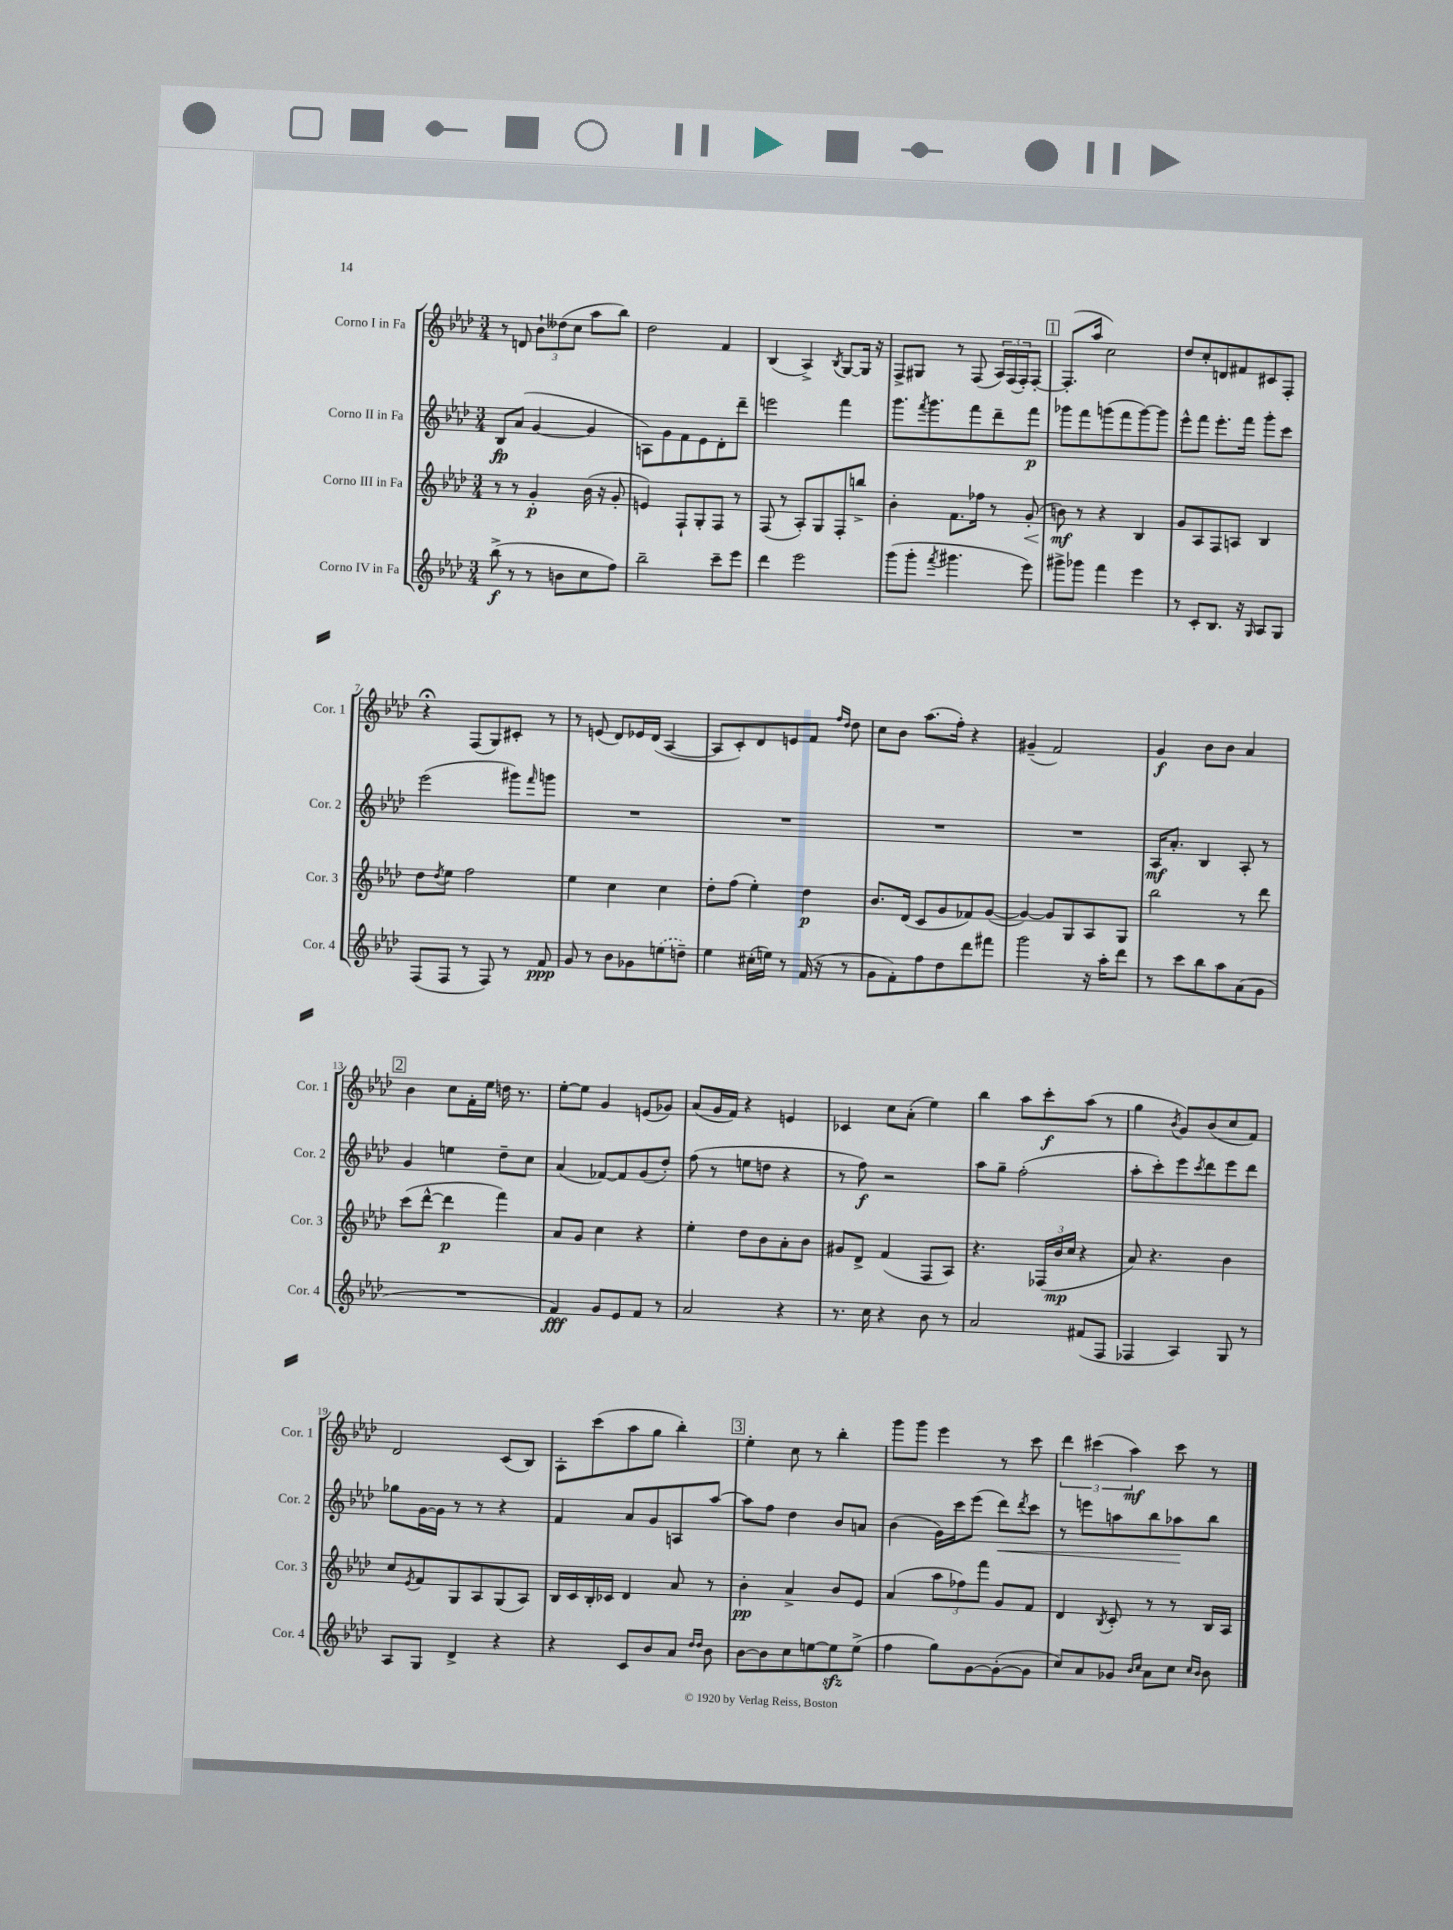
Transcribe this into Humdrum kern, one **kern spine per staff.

**kern	**dynam	**kern	**dynam	**kern	**dynam	**kern	**dynam
*part4	*part4	*part3	*part3	*part2	*part2	*part1	*part1
*staff4	*staff4	*staff3	*staff3	*staff2	*staff2	*staff1	*staff1
*I"Corno IV in Fa	*	*I"Corno III in Fa	*	*I"Corno II in Fa	*	*I"Corno I in Fa	*
*I'Cor. 4	*	*I'Cor. 3	*	*I'Cor. 2	*	*I'Cor. 1	*
*clefG2	*	*clefG2	*	*clefG2	*	*clefG2	*
*k[b-e-a-d-]	*	*k[b-e-a-d-]	*	*k[b-e-a-d-]	*	*k[b-e-a-d-]	*
*M3/4	*	*M3/4	*	*M3/4	*	*M3/4	*
=1	=1	=1	=1	=1	=1	=1	=1
(8bb-^\	f	8r	.	8B-/L	fp	8r	.
8r	.	8r	.	(8a-/J	.	8dn/	.
8r	.	4g'/	p	[4g/	.	12b-`\L	.
.	.	.	.	.	.	(12dd--X\	.
8bn\L	.	.	.	.	.	.	.
.	.	.	.	.	.	12cc\J	.
8cc\	.	(16b-\	.	4g/]	.	8aa-\L	.
.	.	16r	.	.	.	.	.
8ff\J)	.	8g'/	.	.	.	8bb-\J)	.
=2	=2	=2	=2	=2	=2	=2	=2
2bb-~\	.	4en/)	.	8An\L)	.	2dd-\	.
.	.	.	.	8g\	.	.	.
.	.	8F`/L	.	8f\	.	.	.
.	.	8G'/	.	8e-\	.	.	.
8ccc~\L	.	8F/J	.	8d-'\	.	4f/	.
8eee-\J	.	8r	.	8ddd-~\J	.	.	.
=3	=3	=3	=3	=3	=3	=3	=3
4ddd-\	.	(8F/	.	2eeen\	.	(4B-/	.
.	.	8r	.	.	.	.	.
2eee-\	.	8A-'/L)	.	.	.	4A-^/)	.
.	.	8G/	.	.	.	.	.
.	.	.	.	.	.	8qB-/	.
.	.	8F'/	.	4fff\	.	[8G/L	.
.	.	8bbn^/J	.	.	.	16G/Jk]	.
.	.	.	.	.	.	16r	.
=4	=4	=4	=4	=4	=4	=4	=4
(8ggg\L	.	4b-'\	.	8.ggg\L	.	8F^/L	.
8ggg'\J	.	.	.	.	.	8G#X/J	.
.	.	.	.	8qfff/	.	.	.
.	.	.	.	8.ggg\	.	.	.
8qfff/	.	.	.	.	.	.	.
4.ggg#X\	.	8.f\L	.	.	.	8r	.
.	.	.	.	8fff\	.	(8F/	.
.	.	16ff-X\Jk	.	.	.	.	.
.	.	8r	.	8ddd-~\	.	24A-/LL)	.
.	.	.	.	.	.	(24F/	.
.	.	.	.	.	.	24F'/J)	.
!	!	!	!LO:HP:b	!	!	!	!
8eee-\)	.	(8g'/	<	8fff\J	p	[8F'/J	.
!!LO:REH:place=s1:t=1
=5	=5	=5	=5	=5	=5	=5	=5
8ggg#X^\L	.	8bn\)	mf	8ggg-X\L	.	(8.F'/L]	.
8ggg-X\J	.	8r	[	8fff\	.	.	.
.	.	.	.	.	.	16aa-/Jk	.
4fff\	.	4r	.	(8gggn\	.	2cc\)	.
.	.	.	.	8fff\	.	.	.
4eee-\	.	4B-/	.	[8ggg\)	.	.	.
.	.	.	.	8ggg\J]	.	.	.
=6	=6	=6	=6	=6	=6	=6	=6
8r	.	8g/L	.	8eee-^^\L	.	8dd-/L	.
8c'/L	.	8A-/	.	8fff\J	.	8cc'/	.
8.B-/J	.	8F/	.	8.eee-'\L	.	8dn/	.
.	.	8An/J	.	.	.	8f#X/	.
16r	.	.	.	16fff\Jk	.	.	.
16qqG/	.	.	.	.	.	.	.
8A-/L	.	4B-/	.	8ggg'\L	.	8c#X/	.
8G/J	.	.	.	8ccc\J	.	8F'/J	.
!!LO:LB:g=z
=7	=7	=7	=7	=7	=7	=7	=7
(8F/L	.	8dd-\L	.	(2eee-\	.	4r;<	.
.	.	8qdd-/	.	.	.	.	.
8F/J	.	8ee-\J	.	.	.	.	.
8r	.	2ff\	.	.	.	(8F/L	.
8F/)	.	.	.	.	.	8G/)	.
8r	.	.	.	8ggg#X\L)	.	8c#X'/J	.
.	.	.	.	16qqfff/	.	.	.
8f/	ppp	.	.	8gggn\J	.	8r	.
=8	=8	=8	=8	=8	=8	=8	=8
8g/	.	4ee-\	.	2.r	.	8r	.
8r	.	.	.	.	.	(8en/	.
8b-\L	.	4cc\	.	.	.	8d-/L)	.
8g-X\	.	.	.	.	.	16e-X/L	.
.	.	.	.	.	.	(16d-/JJ	.
(8een\	.	4cc\	.	.	.	[4A-/	.
8ddn~\J)	.	.	.	.	.	.	.
=9	=9	=9	=9	=9	=9	=9	=9
4ee-\	.	8dd-'\L	.	2.r	.	8A-/L]	.
.	.	(8ff\J	.	.	.	8c'/)	.
(16cc#X'\LL	.	4ee-'\)	.	.	.	8d-/	.
16een\JJ)	.	.	.	.	.	.	.
8r	.	.	.	.	.	8en/	.
(16f/	.	4dd-\	p	.	.	8f/J	.
16r	.	.	.	.	.	.	.
.	.	.	.	.	.	16qqff/LL	.
.	.	.	.	.	.	16qqdd-/JJ	.
8r	.	.	.	.	.	8dd-\	.
=10	=10	=10	=10	=10	=10	=10	=10
8g\L	.	8.b-/L	.	2.r	.	8cc\L	.
8f'\)	.	.	.	.	.	8b-\J	.
.	.	(16d-/Jk	.	.	.	.	.
8ff\	.	8c/L	.	.	.	(8.aa-\L	.
8dd-\	.	8g/	.	.	.	.	.
.	.	.	.	.	.	16ff'\Jk)	.
8ddd-\	.	8f-X/)	.	.	.	4r	.
8fff#X\J	.	([8g/J	.	.	.	.	.
=11	=11	=11	=11	=11	=11	=11	=11
2ggg\	.	4g/_)	.	2.r	.	(4g#X~/	.
.	.	8g/L]	.	.	.	2f/)	.
.	.	8G/	.	.	.	.	.
16r	.	8A-/	.	.	.	.	.
16aa-'\KL	.	.	.	.	.	.	.
8ddd-\J	.	8G/J	.	.	.	.	.
=12	=12	=12	=12	=12	=12	=12	=12
8r	.	2bb-\	.	16A-/KL	mf	4g/	f
.	.	.	.	8.a-'/J	.	.	.
8ccc\L	.	.	.	.	.	.	.
8bb-\	.	.	.	4B-/	.	8b-\L	.
8aa-\	.	.	.	.	.	8b-\J	.
(8a-\	.	8r	.	8A-'/	.	4a-/	.
8g\J	.	8ddd-\	.	8r	.	.	.
!!LO:LB:g=z
!!LO:REH:place=s1:t=2
=13	=13	=13	=13	=13	=13	=13	=13
2.r	.	(8ccc\L	.	4g/	.	4b-\	.
.	.	[8ddd-^^\J	.	.	.	.	.
.	.	4ddd-\]	p	4een\	.	8cc\L	.
.	.	.	.	.	.	16f'\L	.
.	.	.	.	.	.	16ee-\JJ	.
.	.	4fff\)	.	8dd-~\L	.	16ddn\	.
.	.	.	.	.	.	8.r	.
.	.	.	.	8cc\J	.	.	.
=14	=14	=14	=14	=14	=14	=14	=14
4f/)	fff	8a-/L	.	(4a-/	.	[8ee-'\L	.
.	.	8g/J	.	.	.	8ee-\J]	.
8g/L	.	4cc\	.	[8f-X/L)	.	4g/	.
8e-/	.	.	.	8f-/]	.	.	.
8f/J	.	4r	.	(8g/	.	(8en/L	.
8r	.	.	.	8dd-'/J)	.	8g-X/J)	.
=15	=15	=15	=15	=15	=15	=15	=15
2a-/	.	4ee-'\	.	(8ff\	.	(8a-/L	.
.	.	.	.	8r	.	16g/L	.
.	.	.	.	.	.	16f/JJ)	.
.	.	8dd-\L	.	8een\L	.	4r	.
.	.	8b-\	.	8ddn\J	.	.	.
4r	.	8a-'\	.	4r	.	4en/	.
.	.	8b-\J	.	.	.	.	.
=16	=16	=16	=16	=16	=16	=16	=16
8.r	.	8g#X/L	.	8r	.	4c-X/	.
.	.	8d-^/J	.	8ff\)	f	.	.
16cc\	.	.	.	.	.	.	.
4r	.	(4f/	.	2r	.	8cc\L	.
.	.	.	.	.	.	(8a-'\J	.
8b-\	.	8F/L	.	.	.	4ee-\)	.
8r	.	8A-/J)	.	.	.	.	.
=17	=17	=17	=17	=17	=17	=17	=17
2a-/	.	4.r	.	8aa-\L	.	4bb-\	.
.	.	.	.	8gg~\J	.	.	.
.	.	.	.	(2ff'\	.	8aa-\L	.
.	.	(24F-X/LL	.	.	.	8ccc'\	f
.	.	24b-/	mp	.	.	.	.
.	.	24cc/JJ	.	.	.	.	.
(8f#X/L	.	4r	.	.	.	(8aa-\J	.
8F/J	.	.	.	.	.	8r	.
=18	=18	=18	=18	=18	=18	=18	=18
4F-X/	.	8a-/)	.	8aa-'\L	.	4gg\	.
.	.	4.r	.	8ccc'\)	.	.	.
.	.	.	.	.	.	8qb-/	.
4A-/)	.	.	.	8eee-\	.	8g/L)	.
.	.	.	.	8qccc/	.	.	.
.	.	.	.	8ddd-\	.	(8b-/	.
8G/	.	4b-\	.	8eee-\	.	8cc/	.
8r	.	.	.	8ddd-\J	.	8f/J)	.
!!LO:LB:g=z
=19	=19	=19	=19	=19	=19	=19	=19
8A-/L	.	8cc/L	.	8gg-X\L	.	2d-/	.
.	.	8qe-/	.	.	.	.	.
8G/J	.	8f/	.	[16g\L	.	.	.
.	.	.	.	16g\JJ]	.	.	.
4d-^/	.	8G/	.	8r	.	.	.
.	.	8A-/	.	8r	.	.	.
4r	.	(8G/	.	4r	.	(8c/L	.
.	.	8A-/J)	.	.	.	8B-/J)	.
=20	=20	=20	=20	=20	=20	=20	=20
4r	.	16B-/LL	.	4f/	.	8A-'\L	.
.	.	16c/	.	.	.	.	.
.	.	16B-'/	.	.	.	(8ccc\	.
.	.	16c-X/JJ	.	.	.	.	.
8c/L	.	4d-/	.	8a-/L	.	8aa-\	.
8b-/	.	.	.	8g/	.	8gg\J	.
8a-/J	.	8a-/	.	8An/	.	4bb-'\)	.
16qqdd-/LL	.	.	.	.	.	.	.
16qqdd-/JJ	.	.	.	.	.	.	.
8b-\	.	8r	.	[8aa-/J	.	.	.
!!LO:REH:place=s1:t=3
=21	=21	=21	=21	=21	=21	=21	=21
[8b-\L	.	4b-'\	pp	8aa-\L]	.	4ee-'\	.
8b-\]	.	.	.	8ff\J	.	.	.
8cc\	.	4a-^/	.	4dd-\	.	8cc\	.
[8een\	.	.	.	.	.	8r	.
8eezz\]	.	8b-/L	.	8b-/L	.	4bb-'\	.
(8ee^\J	.	8e-/J	.	8an/J	.	.	.
=22	=22	=22	=22	=22	=22	=22	=22
4ff\	.	(4a-/	.	(4b-\	.	8ggg\L	.
.	.	.	.	.	.	8ggg\J	.
8gg\L)	.	12aa-\L	.	16g\LL)	.	4eee-\	.
.	.	.	.	16ccc\J	.	.	.
.	.	12ff-X\)	.	.	.	.	.
[8g\	.	.	.	(8eee-\J	.	.	.
.	.	12fff\J	.	.	.	.	.
!	!	!	!	!	!LO:HP:b	!	!
(8g'\_	.	8g/L	.	8ddd-\L)	<	8r	.
.	.	.	.	8qddd-/	.	.	.
8g\J]	.	8f/J	.	8ccc\J	.	8ccc\	.
=23	=23	=23	=23	=23	=23	=23	=23
8cc/L)	.	4d-/	.	8r	.	6ddd-\	.
8a-/	.	.	.	8eeen\L	.	.	.
.	.	.	.	.	.	(6ccc#X\	.
.	.	8qB-/	.	.	.	.	.
8g-X/J	.	8c'/	.	8aan\	.	.	.
.	.	.	.	.	.	6aa-\)	mf
16qqb-/LL	.	.	.	.	.	.	.
16qqcc/JJ	.	.	.	.	.	.	.
8a-\L	.	8r	.	8bb-\	.	.	.
8cc\J	.	8r	.	8aa-X\	.	8ccc#\	.
16qqcc/LL	.	.	.	.	.	.	.
16qqb-/JJ	.	.	.	.	.	.	.
8b-\	.	16B-/LL	.	8bb-\J	[	8r	.
.	.	16A-/JJ	.	.	.	.	.
==	==	==	==	==	==	==	==
*-	*-	*-	*-	*-	*-	*-	*-
